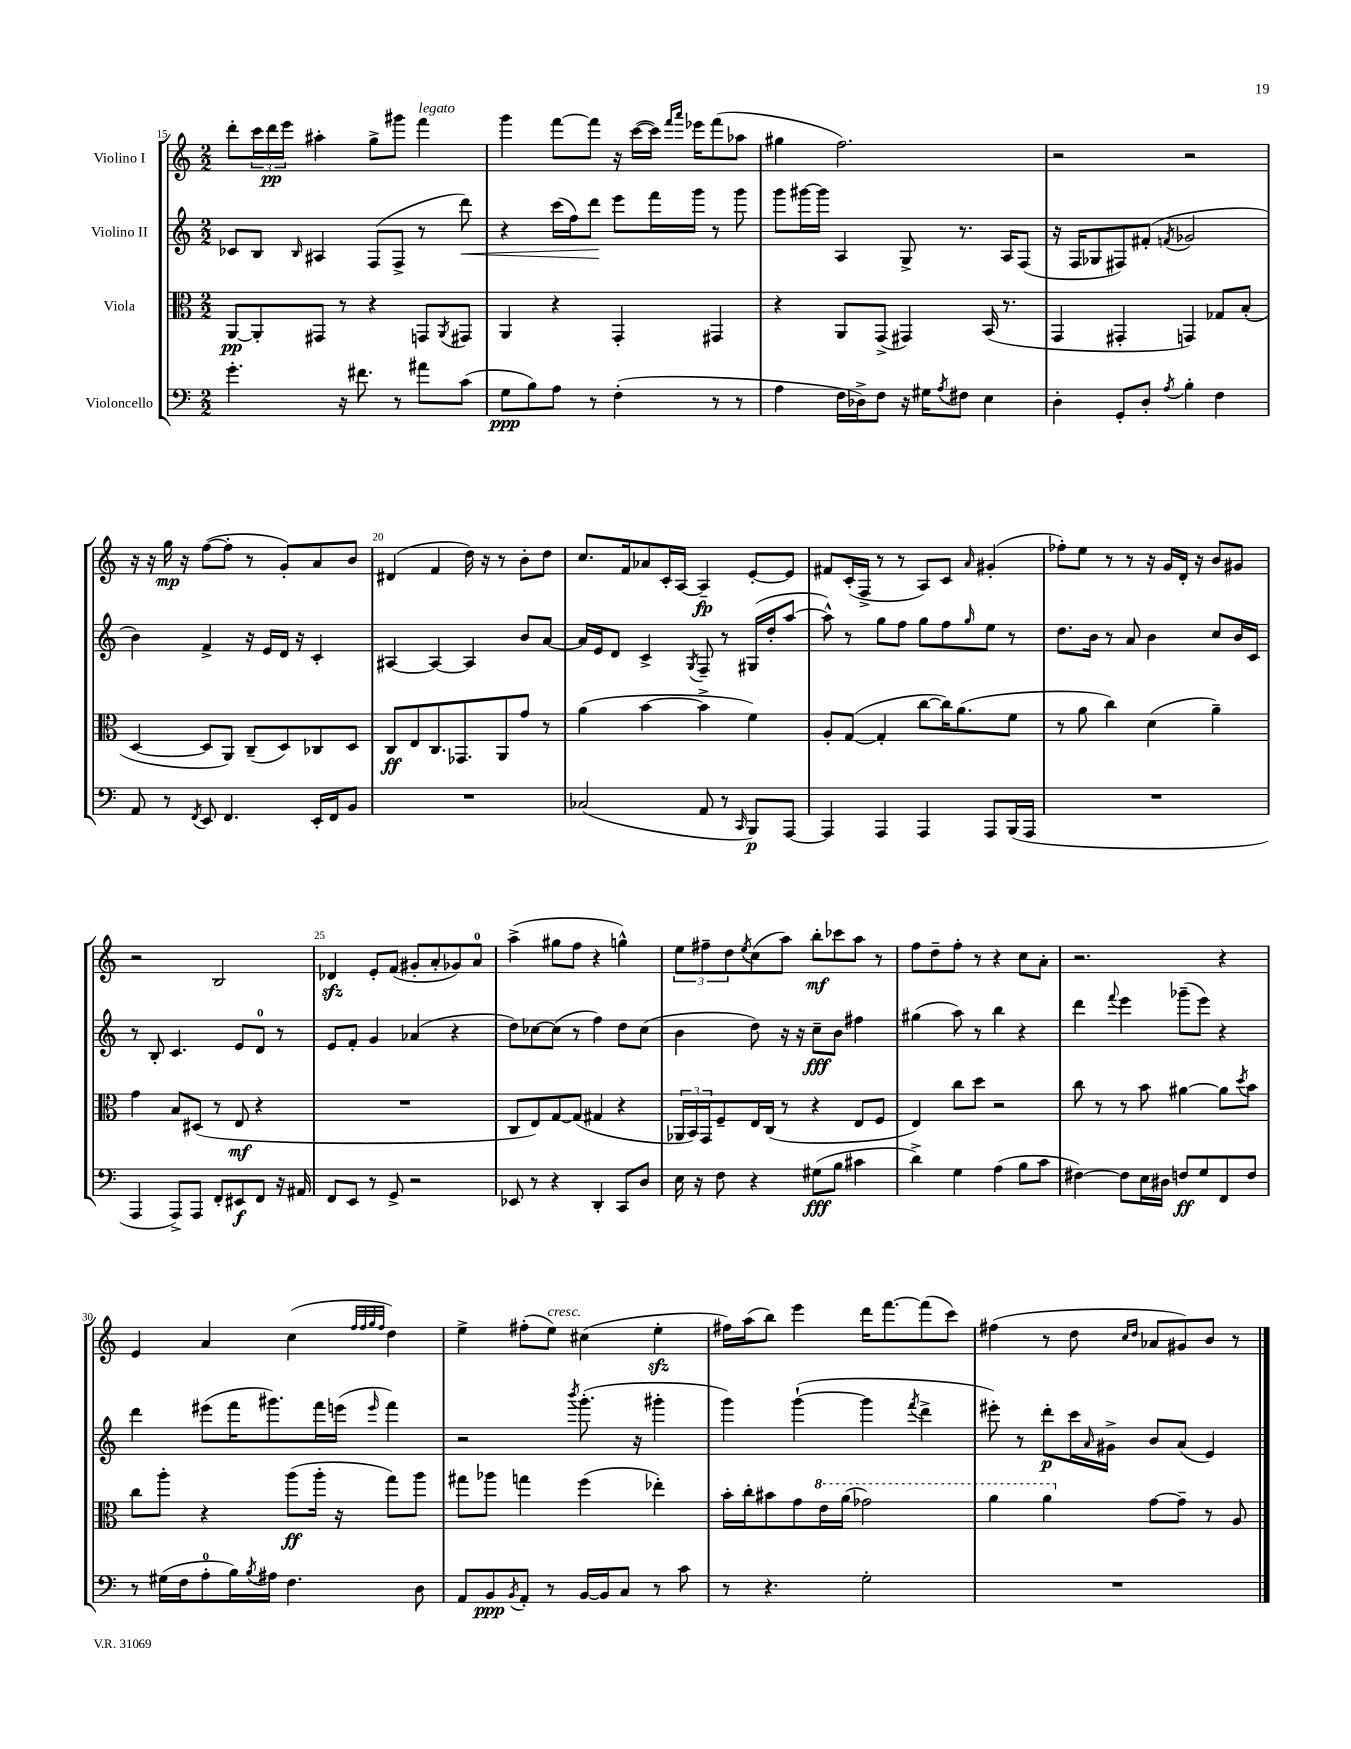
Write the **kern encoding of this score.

**kern	**kern	**kern	**kern
*staff4	*staff3	*staff2	*staff1
*clefF4	*clefC3	*clefG2	*clefG2
*k[]	*k[]	*k[]	*k[]
*M2/2	*M2/2	*M2/2	*M2/2
4.g'\	[8AA/L	8c-/L	8ddd'\L
.	8AA'/]	8B/J	24ccc\L
.	.	.	24ddd\
.	.	.	24eee\JJ
.	.	16qqB/	.
.	8GG#/J	4A#/	4aa#'\
16r	8r	.	.
8.f#\	.	.	.
.	4r	(8F/L	8gg^\L
8r	.	8F^/J	8ggg#\J
8a#\L	8GG/L	8r	4fff\
.	8qAA/	.	.
(8c\J	8GG#/J	8ddd\)	.
=	=	=	=
8G\L	4AA/	4r	4ggg\
8B\)	.	.	.
8A\J	4r	(16ccc\LL	[8fff\L
.	.	16ff\J)	.
8r	.	8ddd\J	8fff\]J
(4F'\	4GG'/	8eee\L	16r
.	.	.	([16ccc\LL
.	.	16fff\L	16ccc\]JJ)
.	.	.	16qqfff/LL
.	.	.	16qqaaa/JJ
.	.	16ggg\JJ	16eee-\LK
8r	4GG#/	8r	(8fff\
8r	.	8ggg\	8aa-\J
=	=	=	=
4A\	4r	8ggg\L	4gg#\
.	.	[16ggg#\L	.
.	.	16ggg#\]JJ	.
16F\LL	8AA/L	4A/	2.ff\)
16D-^\J)	.	.	.
8F\J	(8GG^/J	.	.
16r	4GG#/)	8G^/	.
16G#\LK	.	.	.
8qA/	.	.	.
8F#\J	.	8.r	.
4E\	(16BB/	.	.
.	8.r	16A/LK	.
.	.	(8F/J	.
=	=	=	=
4D'\	4GG/	16r	2r
.	.	16F/LK	.
.	.	8G-/	.
8GG'/L	4GG#'/	8F#/)	.
8D'/J	.	(8f#'/J	.
8qA/	.	8qf/	.
4B'\	4GG/)	2g-/	2r
4F\	8G-/L	.	.
.	(8B'/J	.	.
=	=	=	=
8AA/	[4D/	4b\)	16r
.	.	.	16r
8r	.	.	16gg\
.	.	.	16r
8qFF/	.	.	.
8EE/	8D/]L	4f^/	([8ff\L
4.FF/	8AA/J)	.	8ff'\]J
.	(8C~/L	16r	8r
.	.	16e/LL	.
.	8D/)	16d/JJ	8g'/L)
.	.	16r	.
16EE'/LL	8C-/	4c'/	8a/
16FF/J	.	.	.
8BB/J	8D/J	.	8b/J
=	=	=	=
1r	8C/L	[4A#/	(4d#/
.	8E/	.	.
.	8.C/	4A#/_	4f/
.	8.GG-/	.	.
.	.	4A#/]	16dd\)
.	.	.	16r
.	8AA/	.	8r
.	8g/J	8b/L	8b'\L
.	8r	[8a/J	8dd\J
=	=	=	=
(2C-/	(4a\	16a/]LL	8.cc/L
.	.	16e/J	.
.	.	8d/J	.
.	.	.	16f/k
.	[4b\	4c^/	8a-/
.	.	.	16c'/L
.	.	.	[16A/JJ
.	.	8qG/	.
8AA/	4b^\]	8F~/	4A~/]
8r	.	8r	.
16qqCC/	.	.	.
8BBB/L)	4f\)	(16G#/LL	[8e'/L
.	.	16dd'/J	.
[8AAA/J	.	[8aa/J	8e/]J
=	=	=	=
4AAA/]	8A'/L	8aa^^\])	8f#/L
.	([8G/J	8r	(16c'/L
.	.	.	16F^/JJ
4AAA/	4G'/]	8gg\L	8r
.	.	8ff\J	8r
4AAA/	[8cc\L	8gg\L	8A/L)
.	16cc\]K)	8ff\	8c/J
.	(8.a\	.	.
.	.	16qqgg/	16qqa/
8AAA/L	.	8ee\J	(4g#'/
(16BBB/L	8f\J	8r	.
16AAA/JJ	.	.	.
=	=	=	=
1r	8r	8.dd\L	8ff-'\L)
.	8a\	.	8ee\J
.	.	16b\Jk	.
.	4cc\)	8r	8r
.	.	8a/	8r
.	(4d\	4b\	16r
.	.	.	16g/LL
.	.	.	16d'/JJ
.	.	.	16r
.	4a~\)	8cc/L	8b/L
.	.	16b/L	8g#/J
.	.	16c/JJ	.
=	=	=	=
4AAA/	4g\	8r	2r
.	.	8B'/	.
8AAA^/L)	8B/L	4.c/	.
8AAA/J	(8D#/J	.	.
8FF'/L	8r	.	2B/
8EE#/	8E/	8e/L	.
8FF/J	4r	8d/J	.
16r	.	8r	.
16AA#/	.	.	.
=	=	=	=
8FF/L	1r	8e/L	4d-/
8EE/J	.	8f'/J	.
8r	.	4g/	8e'/L
8GG^/	.	.	(8f/J
2r	.	(4a-/	8g#'/L
.	.	.	8a'/
.	.	4r	8g-/)
.	.	.	8a/J
=	=	=	=
8EE-/	8C/L	8dd\L)	(4aa^\
8r	8E/)	[8cc-\	.
4r	[8G/	(8cc-\]J	8gg#\L
.	(8G/]J	8r	8ff\J
4DD'/	4G#/	4ff\)	4r
8CC/L	4r	8dd\L	4gg^^\)
8D/J	.	(8cc-\J	.
=	=	=	=
16E\	24AA-/LL	4b\	12ee\L
.	24BB/)	.	.
16r	.	.	.
.	24GG/J	.	12ff#~\
8F\	8F~/	.	.
.	.	.	12dd\
.	.	.	8qee/
4r	16E/L	8dd\)	(8cc\
.	(16C/JJ	.	.
.	8r	16r	8aa\J)
.	.	16r	.
(8G#\L	4r	8cc~\L	8bb'\L
8B\J	.	8b\J	8ccc-\
4c#\	8E/L	4ff#\	8aa\J
.	8F/J	.	8r
=	=	=	=
4d^\)	4E/)	(4gg#\	8ff\L
.	.	.	8dd~\
4G\	8cc\L	8aa\)	8ff'\J
.	8dd\J	8r	8r
(4A\	2r	4bb\	4r
8B\L	.	4r	8cc\L
8c\J	.	.	8a'\J
=	=	=	=
[4F#\)	8cc\	4ddd\	2.r
.	8r	.	.
.	.	8qqfff/	.
8F#\]L	8r	4eee\	.
16E\L	8b\	.	.
16D#\JJ	.	.	.
8F/L	[4a#\	(8ggg-~\L	.
8G/	.	8eee\J)	.
8FF/	8a#\]L	4r	4r
.	8qdd/	.	.
8F/J	8b\J	.	.
=	=	=	=
8r	8cc\L	4ddd\	4e/
(16G#\LL	8aa'\J	.	.
16F\J	.	.	.
8A'\	4r	(8eee#\L	4a/
16B\L)	.	16fff\K	.
8qB/	.	.	.
16A#\JJ	.	8.ggg#\)	.
4.F\	(8aa\L	.	(4cc\
.	16aa'\Jk	16fff\L	.
.	16r	(16eee\JJ	.
.	.	.	32qqff/LLL
.	.	.	32qqff/
.	.	.	32qqgg/
.	.	16qqeee/	32qqff/JJJ
.	8gg\L)	4fff\)	4dd\)
8D\	8aa\J	.	.
=	=	=	=
8AA/L	8gg#\L	2r	4ee^\
8BB/	8aa-\J	.	.
8qBB/	.	.	.
8AA'/J	4gg\	.	(8ff#'\L
8r	.	.	8ee\J)
.	.	8qbbb/	.
[16BB/LL	(4ff\	(8.ggg'\	(4cc#\
16BB/]J	.	.	.
8C/J	.	.	.
.	.	16r	.
8r	4ee-'\)	4ggg#'\	4ee'\
8c\	.	.	.
=	=	=	=
8r	16b'\LL	4ggg\)	16ff#\LL)
.	16cc'\J	.	(16aa\J
4.r	8b#\	.	8bb\J)
.	8g\	([4ggg`\	4eee\
.	16ee\L	.	.
.	(16aa\JJ	.	.
2G'\	2gg-\)	4ggg\]	16ddd\LK
.	.	.	[8.fff\
.	.	8qfff/	.
.	.	4ddd^\	(8fff\]
.	.	.	8ccc\J)
=	=	=	=
1r	4aa\	8eee#'\)	(4ff#\
.	.	8r	.
.	4aa\	8ddd'\L	8r
.	.	16ccc\L	8dd\
.	.	16qqa/	.
.	.	16g#^\JJ	.
.	.	.	16qqcc/LL
.	.	.	16qqdd/JJ
.	[8g\L	8b/L	8a-/L
.	8g~\]J	(8a/J	8g#/)
.	8r	4e/)	8b/J
.	8A/	.	8r
==	==	==	==
*-	*-	*-	*-
